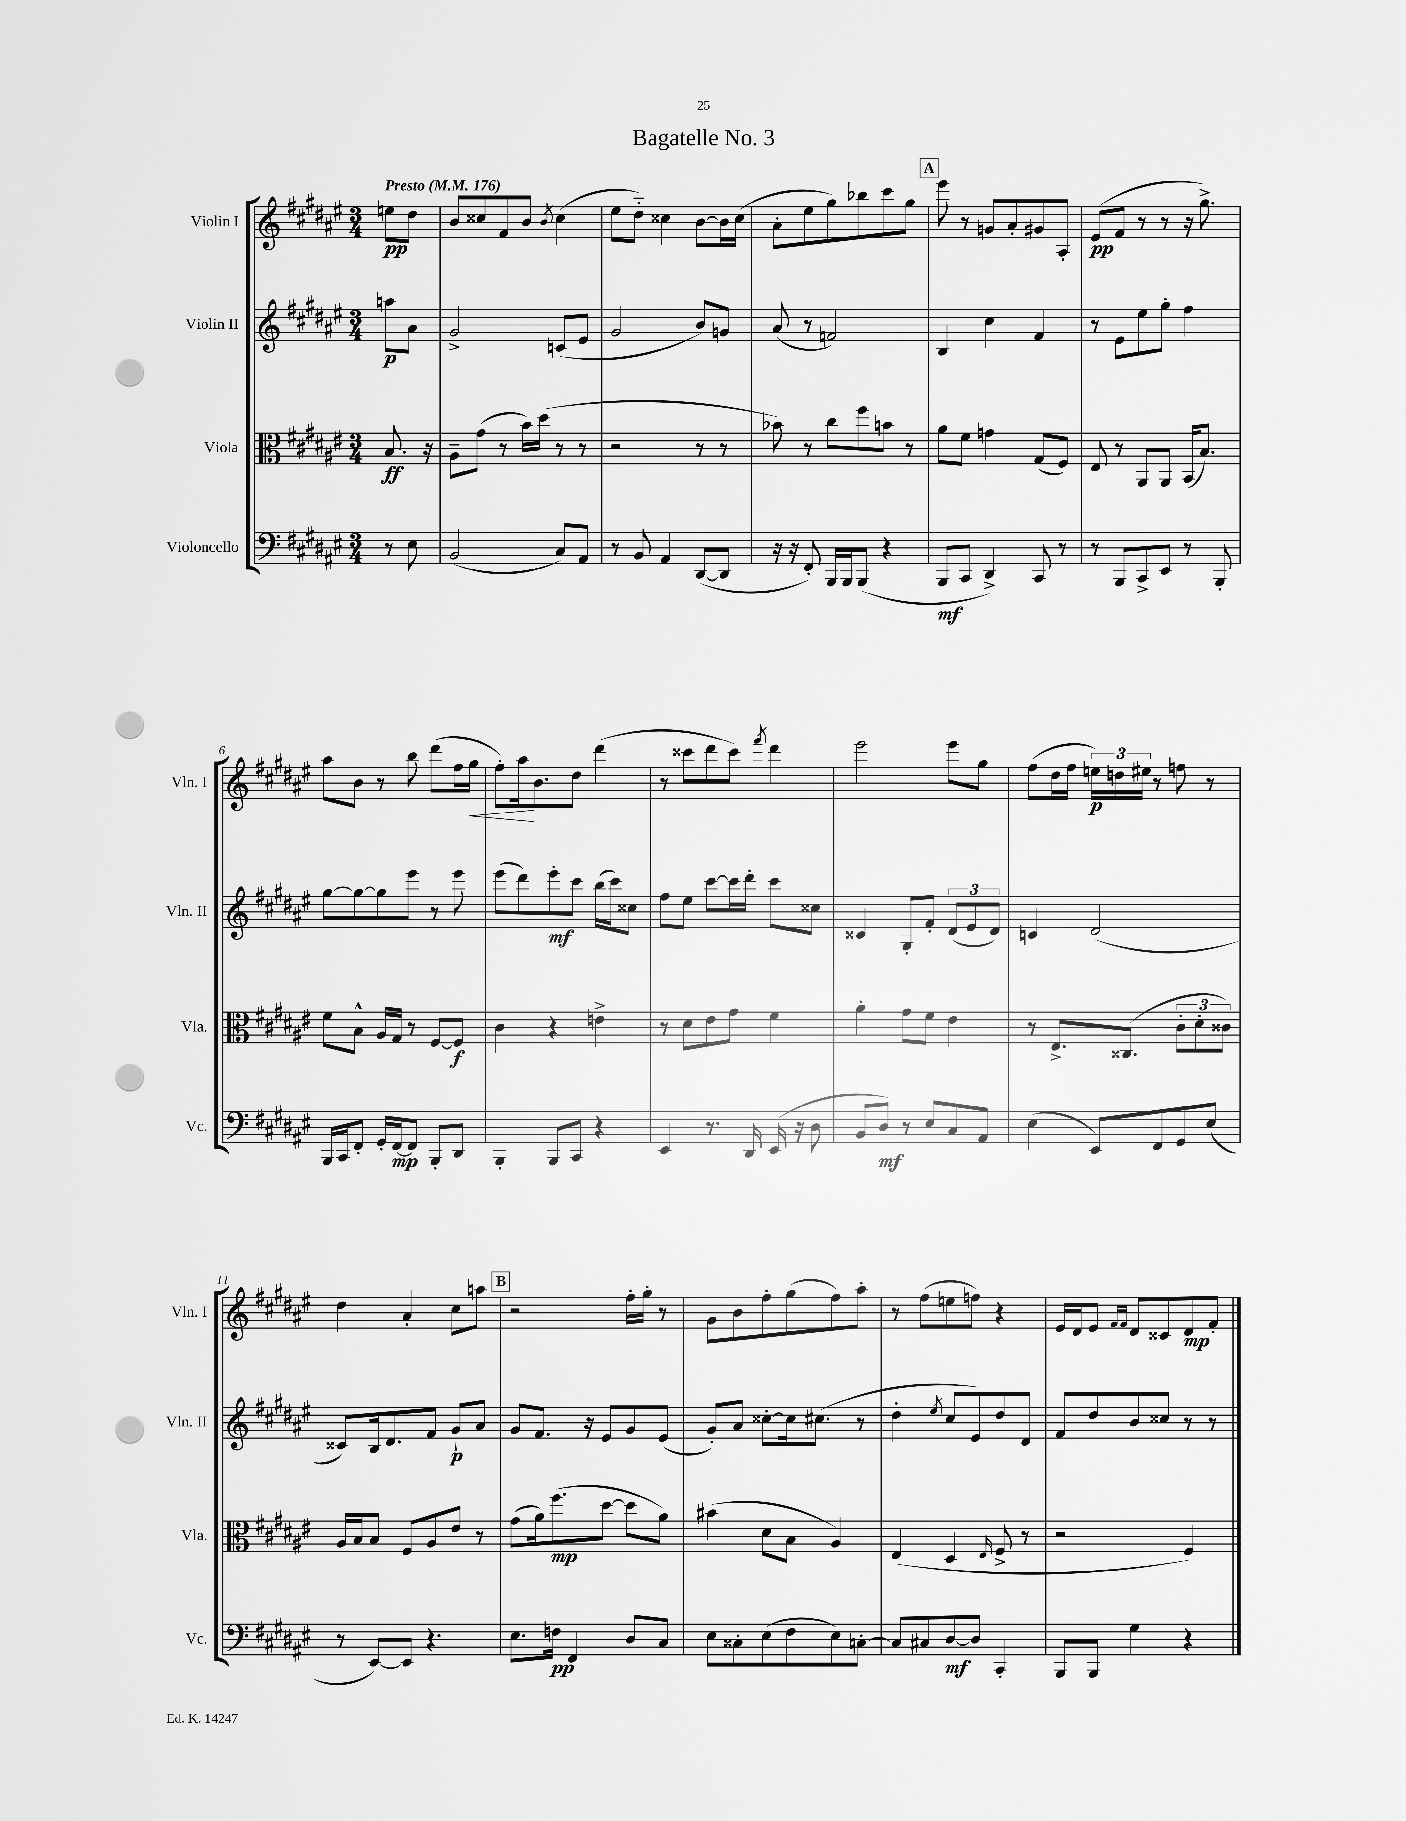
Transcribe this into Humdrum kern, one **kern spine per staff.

**kern	**kern	**kern	**kern
*staff4	*staff3	*staff2	*staff1
*clefF4	*clefC3	*clefG2	*clefG2
*k[f#c#g#d#a#e#]	*k[f#c#g#d#a#e#]	*k[f#c#g#d#a#e#]	*k[f#c#g#d#a#e#]
*M3/4	*M3/4	*M3/4	*M3/4
*MM176	*MM176	*MM176	*MM176
8r	8.B	8aa	8ee
8E#	.	8a#	8dd#
.	16r	.	.
=	=	=	=
(2BB	8A#~	2g#^	8b
.	(8g#	.	8cc##
.	8r	.	8f#
.	16b)	.	8b
.	(16dd#	.	.
.	.	.	8qb
8C#)	8r	(8c	(4cc##
8AA#	8r	8e#	.
=	=	=	=
8r	2r	2g#	8ee#
8BB	.	.	8dd#'~)
4AA#	.	.	4cc##
([8DD#	8r	8b)	[8b
8DD#]	8r	8g	16b]
.	.	.	(16cc##
=	=	=	=
16r	8b-)	(8a#	8a#'
16r	.	.	.
8FF#')	8r	8r	8ee#
16BBB	8cc#	2f)	8gg#)
16BBB	.	.	.
(8BBB	8ff#	.	8bb-
4r	8b	.	8ccc#
.	8r	.	8gg#
=	=	=	=
8BBB	8a#	4B	8eee#
8CC#	8f#	.	8r
4DD#^)	4g	4cc#	8g
.	.	.	8a#'
8CC#	(8G#	4f#	8g#
8r	8F#)	.	8A#'
=	=	=	=
8r	8E#	8r	(8e#
8BBB	8r	8e#	8f#
8CC#^	8AA#	8ee#	8r
8EE#	8AA#	8gg#'	8r
8r	(16BB	4ff#	16r
.	8.B)	.	8.gg#^)
8BBB'	.	.	.
=	=	=	=
16BBB	8f#	[8gg#	8aa#
16CC#	.	.	.
8FF#'	8B^^	8gg#_	8b
16GG#'	16A#	8gg#]	8r
[16FF#	16G#	.	.
8FF#]	8r	8eee#	8bb
8BBB'	[8F#	8r	(8ddd#
8DD#	8F#]	8eee#	16ff#
.	.	.	16gg#
=	=	=	=
4BBB'	4c#	(8eee#	8ff#')
.	.	8ddd#)	16aa#
.	.	.	8.b
8BBB	4r	8eee#'	.
8CC#	.	8ccc#	8dd#
4r	4e^	(16bb	(4ddd#
.	.	16ccc#)	.
.	.	8cc##	.
=	=	=	=
4EE#	8r	8ff#	8r
.	8d#	8ee#	8ccc##
8.r	8e#	[8ccc#	8ddd#
.	8g#	16ccc#]	8ccc##)
16DD#	.	16ddd#'	.
.	.	.	8qfff#
(16EE#	4f#	8ccc#	4ddd#
16r	.	.	.
8D#	.	8cc##	.
=	=	=	=
8BB	4a#'	4c##	2eee#
8D#)	.	.	.
8r	8g#	8G#'	.
8E#	8f#	8f#'	.
8C#	4e#	(12d#	8eee#
.	.	12e#	.
8AA#	.	.	8gg#
.	.	12d#)	.
=	=	=	=
(4E#	8r	4c	(8ff#
.	8.E#^	.	16dd#
.	.	.	16ff#
8EE#)	.	(2d#	24ee)
.	.	.	24dd
.	(8.C##	.	.
.	.	.	24ee#
8FF#	.	.	8r
8GG#	12c#'	.	8ff
.	12d#'	.	.
(8E#	.	.	8r
.	12c##)	.	.
=	=	=	=
8r	16A#	8c##)	4dd#
.	16B	.	.
[8EE#)	8B	16B	.
.	.	8.d#	.
8EE#]	8F#	.	4a#'
4.r	8A#	8f#	.
.	8e#	8g#`	8cc#
.	8r	8a#	8aa
=	=	=	=
8.E#	(8g#	8g#	2r
.	16a#)	8.f#	.
16F	(8.ff#	.	.
4FF#	.	.	.
.	.	16r	.
.	[8dd#	8e#	.
8D#	8dd#]	8g#	16ff#'
.	.	.	16gg#'
8C#	8a#)	(8e#	8r
=	=	=	=
8E#	(4b#	8g#')	8g#
8C##'	.	8a#	8b
(8E#	8d#	[8cc##'	8ff#'
8F#	8B	16cc##]	(8gg#
.	.	(8.cc#	.
8E#)	4A#)	.	8ff#)
[8C'	.	8r	8aa#'
=	=	=	=
8C]	(4E#	4dd#'	8r
8C#	.	.	(8ff#
.	.	8qee#	.
[8D#	4D#	8cc#	8ee
8D#]	.	8e#)	8ff)
.	16qqE#	.	.
4CC#'	8F#^	8dd#	4r
.	8r	8d#	.
=	=	=	=
8BBB	2r	8f#	16e#
.	.	.	16d#
8BBB	.	8dd#	8e#
.	.	.	16qqf#
.	.	.	16qqf#
4G#	.	8b	8d#
.	.	8cc##	8c##
4r	4F#)	8r	8d#
.	.	8r	8f#'
==	==	==	==
*-	*-	*-	*-
